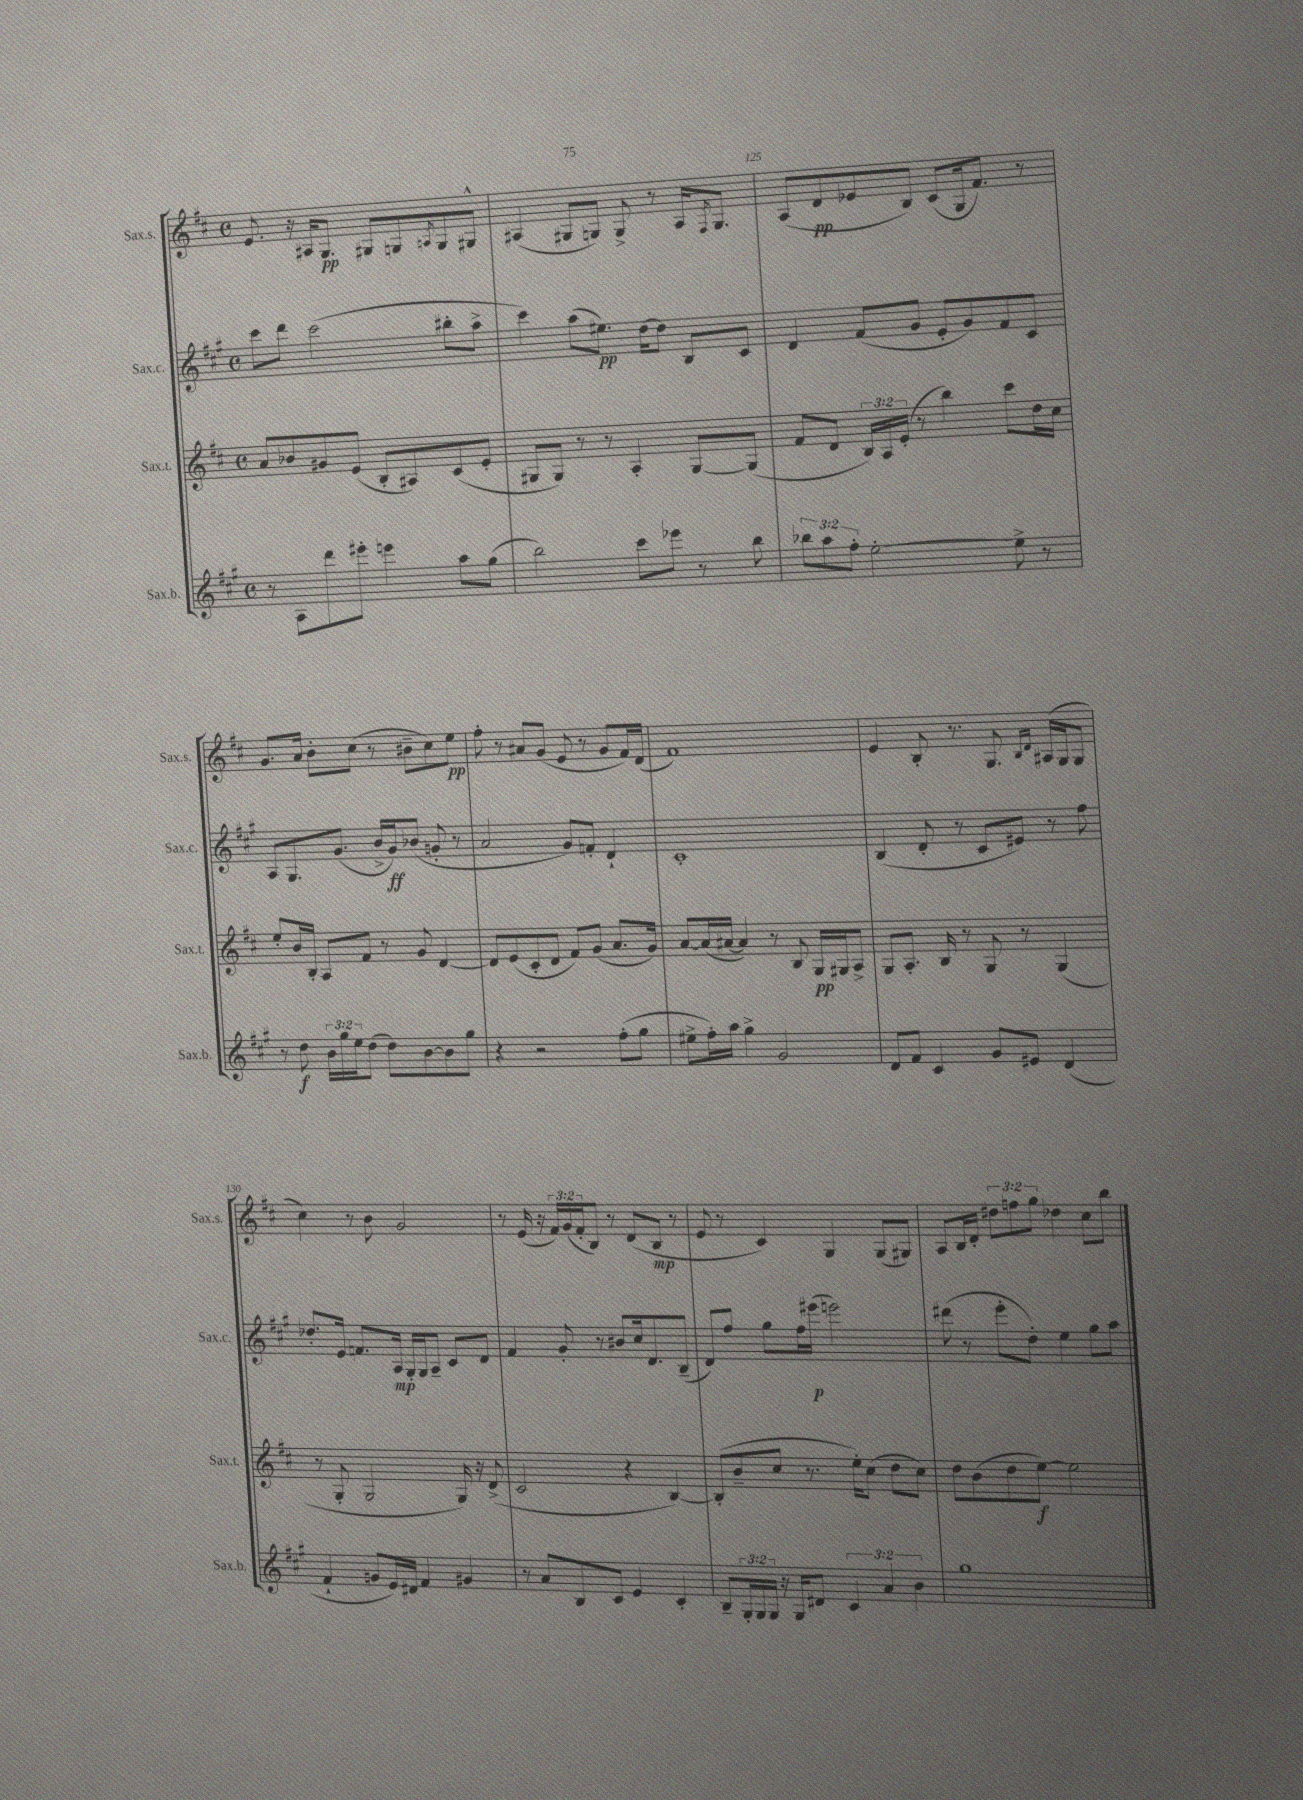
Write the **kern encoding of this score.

**kern	**kern	**kern	**kern
*staff4	*staff3	*staff2	*staff1
*clefG2	*clefG2	*clefG2	*clefG2
*k[f#c#g#]	*k[f#c#]	*k[f#c#g#]	*k[f#c#]
*M4/4	*M4/4	*M4/4	*M4/4
*met(c)	*met(c)	*met(c)	*met(c)
8r	8a	8ccc#	8.e
8A	8b-	8ddd	.
.	.	.	16r
8ddd	8g#	(2ccc#	16A#
.	.	.	8.G
8eee#'	(8e	.	.
4eee	8B'	.	8G#
.	8A#)	.	8G
.	.	.	8qA
8aa	(8c#	8bb#'	8G
(8gg#	8e'	8aa^	8G#^^
=	=	=	=
2bb)	8G#	4ccc#)	(4A#
.	8G#)	.	.
.	8r	(8aa	8G#
.	8r	8.ee#)	8G)
8ccc#	4A'	.	8G^
.	.	[16dd	.
8eee-	.	8dd]	8r
8r	[8G#	8B	16A#
.	.	.	8qF#
.	.	.	8.G
8bb	(8G#]	8c#	.
=	=	=	=
12bb-	8f#	4d	(8A
12aa	.	.	.
.	8d	.	8d
12ff#'	.	.	.
[2ee'	24B)	(8f#	8e-
.	24A	.	.
.	(24e'	.	.
.	8r	8g#	8B)
.	4bb)	8e'	(8c#
.	.	8g#)	16G
.	.	.	8.f#)
8ee^]	8ccc#	8f#	.
8r	16dd	8c#	8r
.	16cc#	.	.
=	=	=	=
8r	8ee'	8A	8.g
8dd	16b	8.G#	.
.	16B'	.	16a
24b	8A	.	8b'
24gg#	.	.	.
.	.	(8.g#	.
24ee	.	.	.
(8dd	8f#	.	(8cc#
8dd)	8r	16b^	8r
.	.	16g#)	.
[8b	8g	(8b-	8b#~
8b]	[4d	8g'	8cc#)
8gg#	.	8r	8ee
=	=	=	=
4r	8d]	2a	8ff#'
.	(8e	.	8r
2r	8c#'	.	8a#
.	8d	.	(8g
.	8f#)	8g#)	8e
.	(8g	8f'	8r
(8ff#'	8.a	4d`	8g
8gg#	.	.	16f#)
.	16g)	.	(16d
=	=	=	=
8ee#^	[8a	1c#'	1f#)
16ff#')	(16a]	.	.
16aa	[16a#	.	.
4gg#^	4a#])	.	.
2g#	8r	.	.
.	8B	.	.
.	16G	.	.
.	16G#	.	.
.	8A^	.	.
=	=	=	=
8d	8G	(4B	4e
8f#	8.A'	.	.
4c#	.	8d'	8B'
.	16B	.	.
.	8r	8r	8.r
8g#	8G	8c#	.
.	.	.	8.G
8e#	8r	8e#)	.
.	.	.	16qqB
.	.	.	16qqd
(4d	(4G	8r	(16A#
.	.	.	16G
.	.	8ff#	8G
=	=	=	=
4f#`	8r	8.dd-'	4cc#)
.	8G'	.	.
.	.	16e	.
8g	2G	8.f	8r
16e)	.	.	8b
16d#	.	16A	.
4f#	.	16G#'	2g
.	.	16G#	.
.	.	8A~	.
4g#	16G)	8c#	.
.	16r	.	.
.	(8d^	8d	.
=	=	=	=
8r	2c#	4f#	8r
8a	.	.	(16e
.	.	.	16r
8B	.	8g#'	24f#)
.	.	.	(24g
.	.	.	24f#'
8c#	.	8r	8B)
4e	4r	8b#	8r
.	.	16cc#	(8d
.	.	8.d	.
4c#'	[4B)	.	8B
.	.	(8B~	8r
=	=	=	=
8B~	(8B']	8d)	8e
24G#'	8b~	8ff#	8r
24G#	.	.	.
24G#	.	.	.
16r	8cc#	8gg#	4c#)
16G#	.	.	.
8d#	8.r	16ff#	.
.	.	(16eee#	.
6c#	.	2eee)	4G
.	16ee')	.	.
.	(8cc#	.	.
6a	.	.	.
.	8dd	.	(8G
6b	.	.	.
.	8cc#)	.	8G#)
=	=	=	=
1gg#	8dd	(8ddd#	8A
.	(8b	8r	16B
.	.	.	16d'
.	8dd	8eee'	12dd#
.	.	.	12ff
.	[8ee)	8dd')	.
.	.	.	12gg
.	2ee]	4ee	4dd-
.	.	8gg#	8cc#
.	.	8aa	8bb
==	==	==	==
*-	*-	*-	*-
